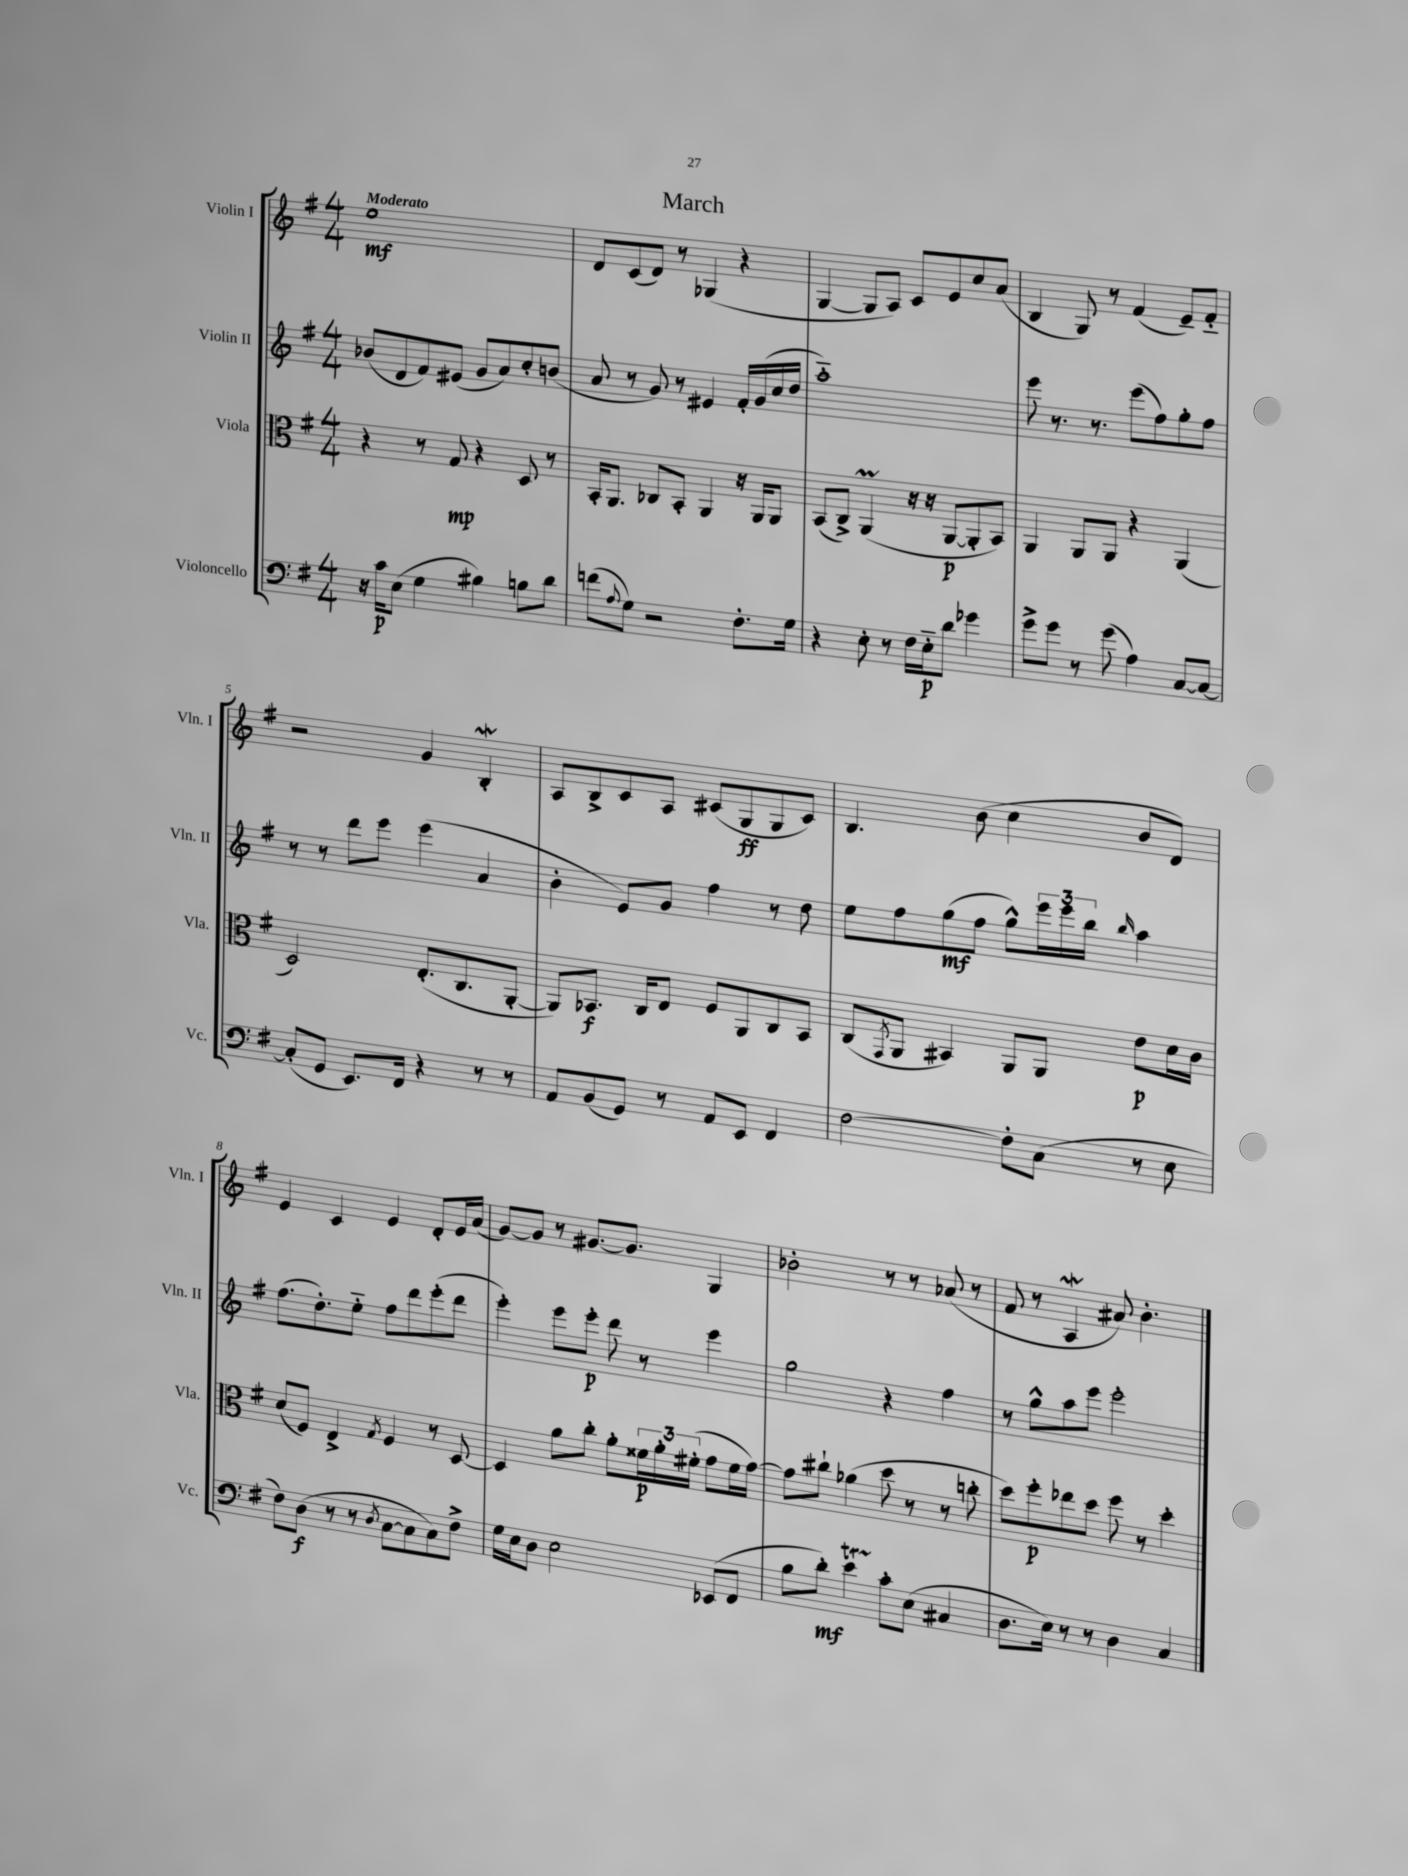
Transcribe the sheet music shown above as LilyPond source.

\header { title = "March" }
<<
\new StaffGroup <<
\new Staff = "s0" \with { instrumentName = "Violin I" shortInstrumentName = "Vln. I" } {
    \clef treble \key g \major \numericTimeSignature \time 4/4 \tempo "Moderato"
    e''1\mf |
    d'8 c'8( d'8) r8 ges4( r4 |
    g4~ g8 a8) c'8 e'8 c''8 a'8( |
    b4 g8) r8 fis'4( e'8--) fis'8-_ |
    r2 g'4 b4-.\mordent |
    a8 b8-> c'8 a8 cis'8( g8\ff g8 cis'8) |
    b4. b'8( c''4 b'8 d'8) |
    e'4 c'4 e'4 d'8-. e'16 a'16( |
    g'8~) g'8 r8 gis'8.~ gis'8. g4 |
    bes'2-. r8 r8 aes'8( r8 |
    fis'8 r8 a4\mordent ais'8) b'4.-. \bar "|." |
}
\new Staff = "s1" \with { instrumentName = "Violin II" shortInstrumentName = "Vln. II" } {
    \clef treble \key g \major \numericTimeSignature \time 4/4
    bes'8( d'8 fis'8) eis'8( g'8 a'8) c''8-. b'8( |
    a'8 r8 g'8) r8 eis'4 fis'16-. g'16( c''16 d''16 |
    a''1-_) |
    e'''8 r8. r8. e'''8( fis''8) g''8-. fis''8 |
    r8 r8 d'''8 e'''8 e'''4( a'4 |
    b'4-. e'8) g'8 fis''4 r8 d''8 |
    e''8 fis''8 g''8\mf( fis''8 g''8-^) \tuplet 3/2 { e'''16 e'''16 b''16 } \grace { b''16 } a''4 |
    fis''8.( d''8.-.) e''8-_ fis''8 d'''8 e'''8-.( d'''8 |
    e'''4-.) e'''8 e'''8-.\p d'''8 r8 e'''4 |
    g''2 r4 fis''4 |
    r8 g''8-^ a''8 e'''8 e'''2-. \bar "|." |
}
\new Staff = "s2" \with { instrumentName = "Viola" shortInstrumentName = "Vla." } {
    \clef alto \key g \major \numericTimeSignature \time 4/4
    r4 r8 g8\mp r4 d8 r8 |
    b,16-. a,8. ces8 b,8-. a,4 r16 a,16 a,8 |
    b,8( c8->) a,4\prall( r16 r16 a,8~\p a,8-. b,8) |
    a,4 a,8 a,8 r4 a,4( |
    d2) e8.-.( c8. a,8~-. |
    a,8) bes,8.\f c16 e8 fis8 a,8 c8 bes,8 |
    c8( \acciaccatura { g,8 } a,8 bis,4) a,8 a,8 e'8\p d'16 c'16 |
    d'8( fis8) e4-> \acciaccatura { g8 } fis4 r8 d8~ |
    d4 a'8 c''8-. a'8-. \tuplet 3/2 { fisis'16\p a'16-. fis'16-.( } g'8 fis'16 g'16~) |
    g'8 cis''8-! aes'4( d''8 r8 r8 c''8-. |
    d''8) fis''8-.\p ees''8 d''8 fis''8 r8 d''4-. \bar "|." |
}
\new Staff = "s3" \with { instrumentName = "Violoncello" shortInstrumentName = "Vc." } {
    \clef bass \key g \major \numericTimeSignature \time 4/4
    r16 c'16\p e8( g4 bis4) b8 d'8 |
    f'8( \appoggiatura { a8 } g8) r2 fis8.-. g16 |
    r4 e8-. r8 fis16 e16-_\p d'8 ges'4 |
    g'8-> g'8 r8 g'8( a4) c8~ c8~ |
    c8-.( g,8 e,8.) fis,16 r4 r8 r8 |
    a,8 b,8( g,8) r8 a,8 e,8 fis,4 |
    fis2~ fis8-. c8( r8 e8 |
    fis8) d8\f( r8 r8 \acciaccatura { d8 } c8~ c8 c8) fis8-> |
    g16 e16 d8 e2 ees,8( fis,8 |
    b8 d'8-.\mf) e'4\startTrillSpan c'8-.\stopTrillSpan e8( cis4 |
    d8. e16) r8 r8 d4 c4 \bar "|." |
}
>>
>>
